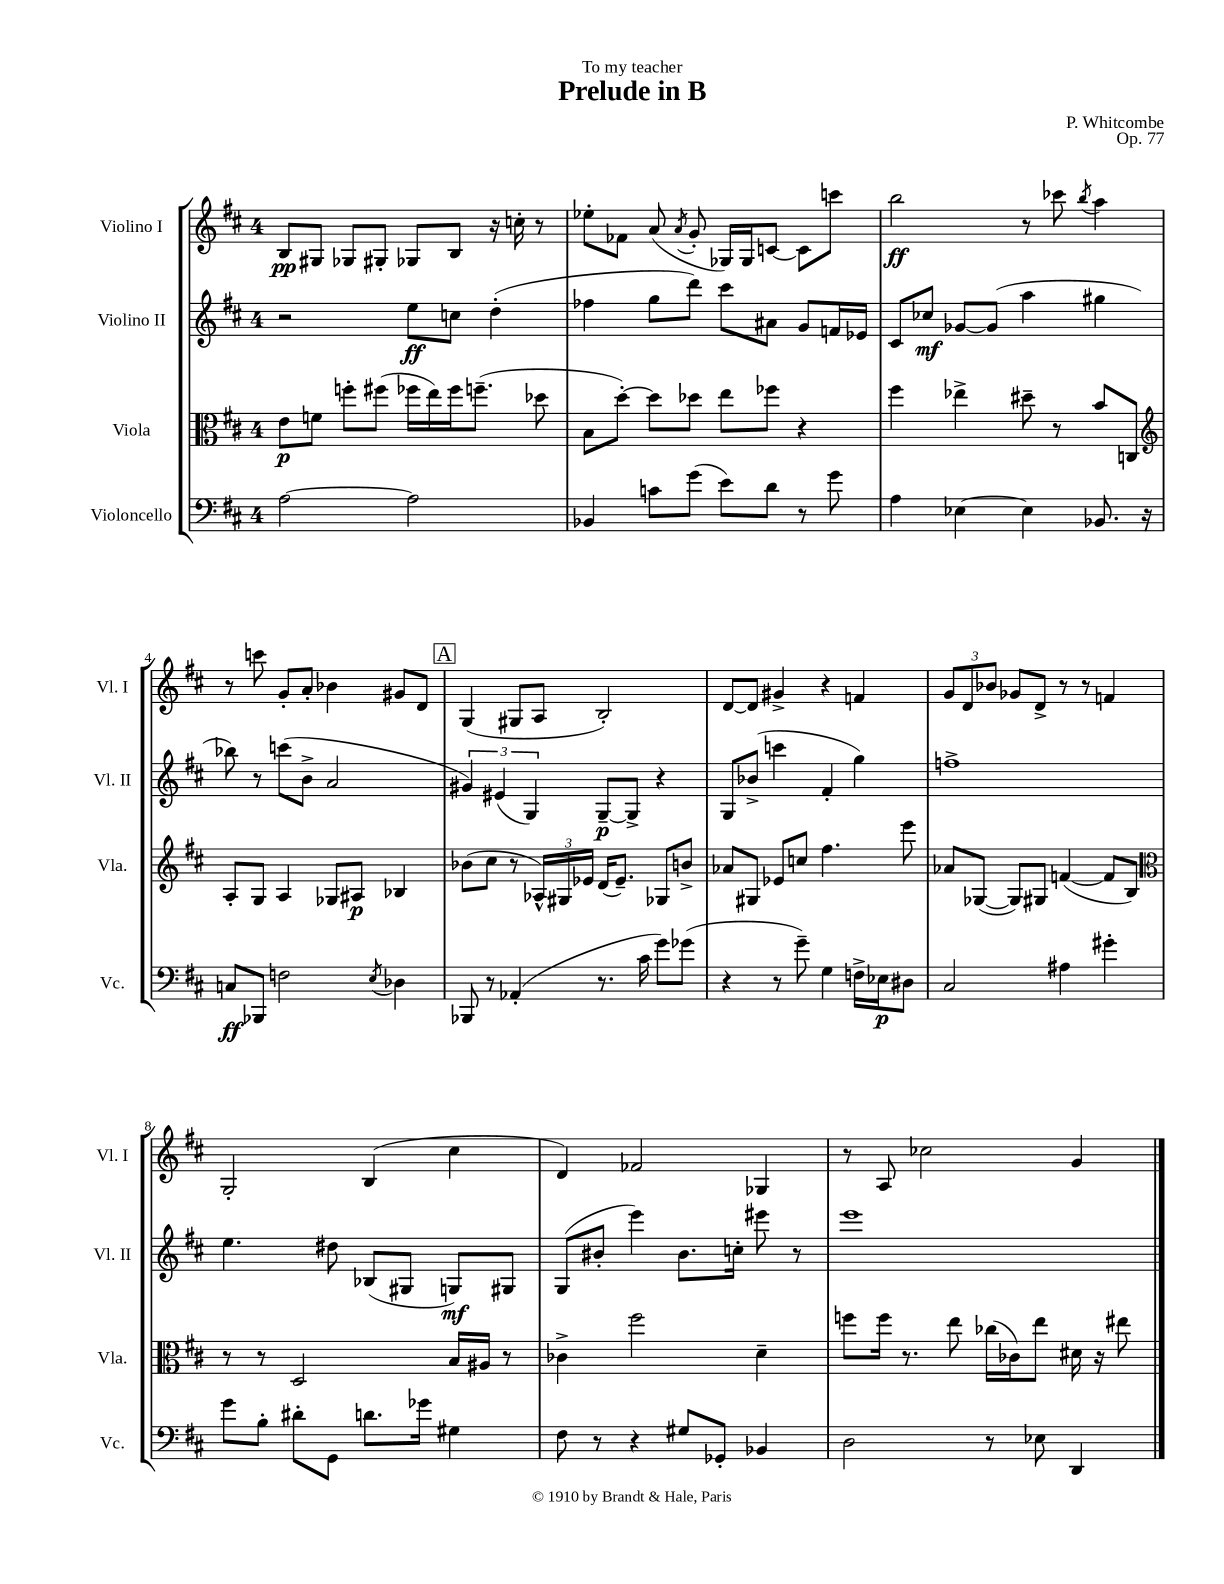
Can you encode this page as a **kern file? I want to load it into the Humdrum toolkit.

**kern	**kern	**kern	**kern
*staff4	*staff3	*staff2	*staff1
*clefF4	*clefC3	*clefG2	*clefG2
*k[f#c#]	*k[f#c#]	*k[f#c#]	*k[f#c#]
*M4/4	*M4/4	*M4/4	*M4/4
[2A	8e	2r	8B
.	8f	.	8G#
.	8ff'	.	8G-
.	(8ff#	.	8G#'
2A]	16ff-	8ee	8G-
.	16ee)	.	.
.	16ff-	8cc	8B
.	(8.ff~	.	.
.	.	(4dd'	16r
.	.	.	16cc'
.	8dd-	.	8r
=	=	=	=
4BB-	8B	4ff-	8ee-'
.	[8dd')	.	8f-
8c	8dd]	8gg	(8a
.	.	.	8qa
(8g	8dd-	8ddd)	8g'
8e)	8ee	8ccc#	16G-)
.	.	.	16G-
8d	8ff-	8a#	[8c
8r	4r	8g	8c]
8g	.	16f	8ccc
.	.	16e-	.
=	=	=	=
4A	4ff#	8c#	2bb
.	.	8cc-	.
[4E-	4ee-^	[8g-	.
.	.	(8g-]	.
4E-]	8dd#~	4aa	8r
.	8r	.	8ccc-
.	.	.	8qbb
8.BB-	8b	4gg#	4aa
.	8C	.	.
16r	.	.	.
=	=	=	=
*	*clefG2	*	*
8C	8A'	8bb-)	8r
8BBB-	8G	8r	8ccc
2F	4A	(8ccc	8g'
.	.	8b^	8a'
.	8G-	2a	4b-
.	8A#	.	.
8qE	.	.	.
4D-	4B-	.	8g#
.	.	.	8d
=	=	=	=
8BBB-	(8b-	6g#)	(4G
8r	8cc#	.	.
.	.	(6e#	.
(4AA-'	8r	.	8G#
.	.	6G)	.
.	24A-^^)	.	8A
.	24G#	.	.
.	24e-	.	.
8.r	(16d	[8G~	2B')
.	8.e-~)	.	.
.	.	8G^]	.
16c#	.	.	.
8g)	8G-	4r	.
(8g-	8b^	.	.
=	=	=	=
4r	8a-	8G	[8d
.	8G#	(8b-^	8d]
8r	8e-	4ccc	4g#^
8g~)	8cc	.	.
4G	4.ff#	4f#'	4r
16F^	.	4gg)	4f
16E-	.	.	.
8D#	8eee	.	.
=	=	=	=
2C#	8a-	1ff^	12g
.	.	.	12d
.	([8G-	.	.
.	.	.	12b-
.	8G-])	.	8g-
.	8G#	.	8d^
4A#	([4f	.	8r
.	.	.	8r
4g#'	8f]	.	4f
.	8B)	.	.
=	=	=	=
*	*clefC3	*	*
8g	8r	4.ee	2G'
8B'	8r	.	.
8d#'	2D	.	.
8GG	.	8dd#	.
8.d	.	(8B-	(4B
.	.	8G#	.
16g-	.	.	.
4G#	16B	8G)	4cc#
.	16A#	.	.
.	8r	8G#	.
=	=	=	=
8F#	4c-^	(8G	4d)
8r	.	8b#'	.
4r	2ff#	4eee)	2f-
8G#	.	8.b#	.
8GG-'	.	.	.
.	.	16cc'	.
4BB-	4d~	8eee#	4G-
.	.	8r	.
=	=	=	=
2D	8ff	1eee	8r
.	16ff	.	8A
.	8.r	.	.
.	.	.	2cc-
.	8ee	.	.
8r	(16cc-	.	.
.	16c-)	.	.
8E-	8ee	.	.
4DD	16d#	.	4g
.	16r	.	.
.	8ee#	.	.
==	==	==	==
*-	*-	*-	*-
